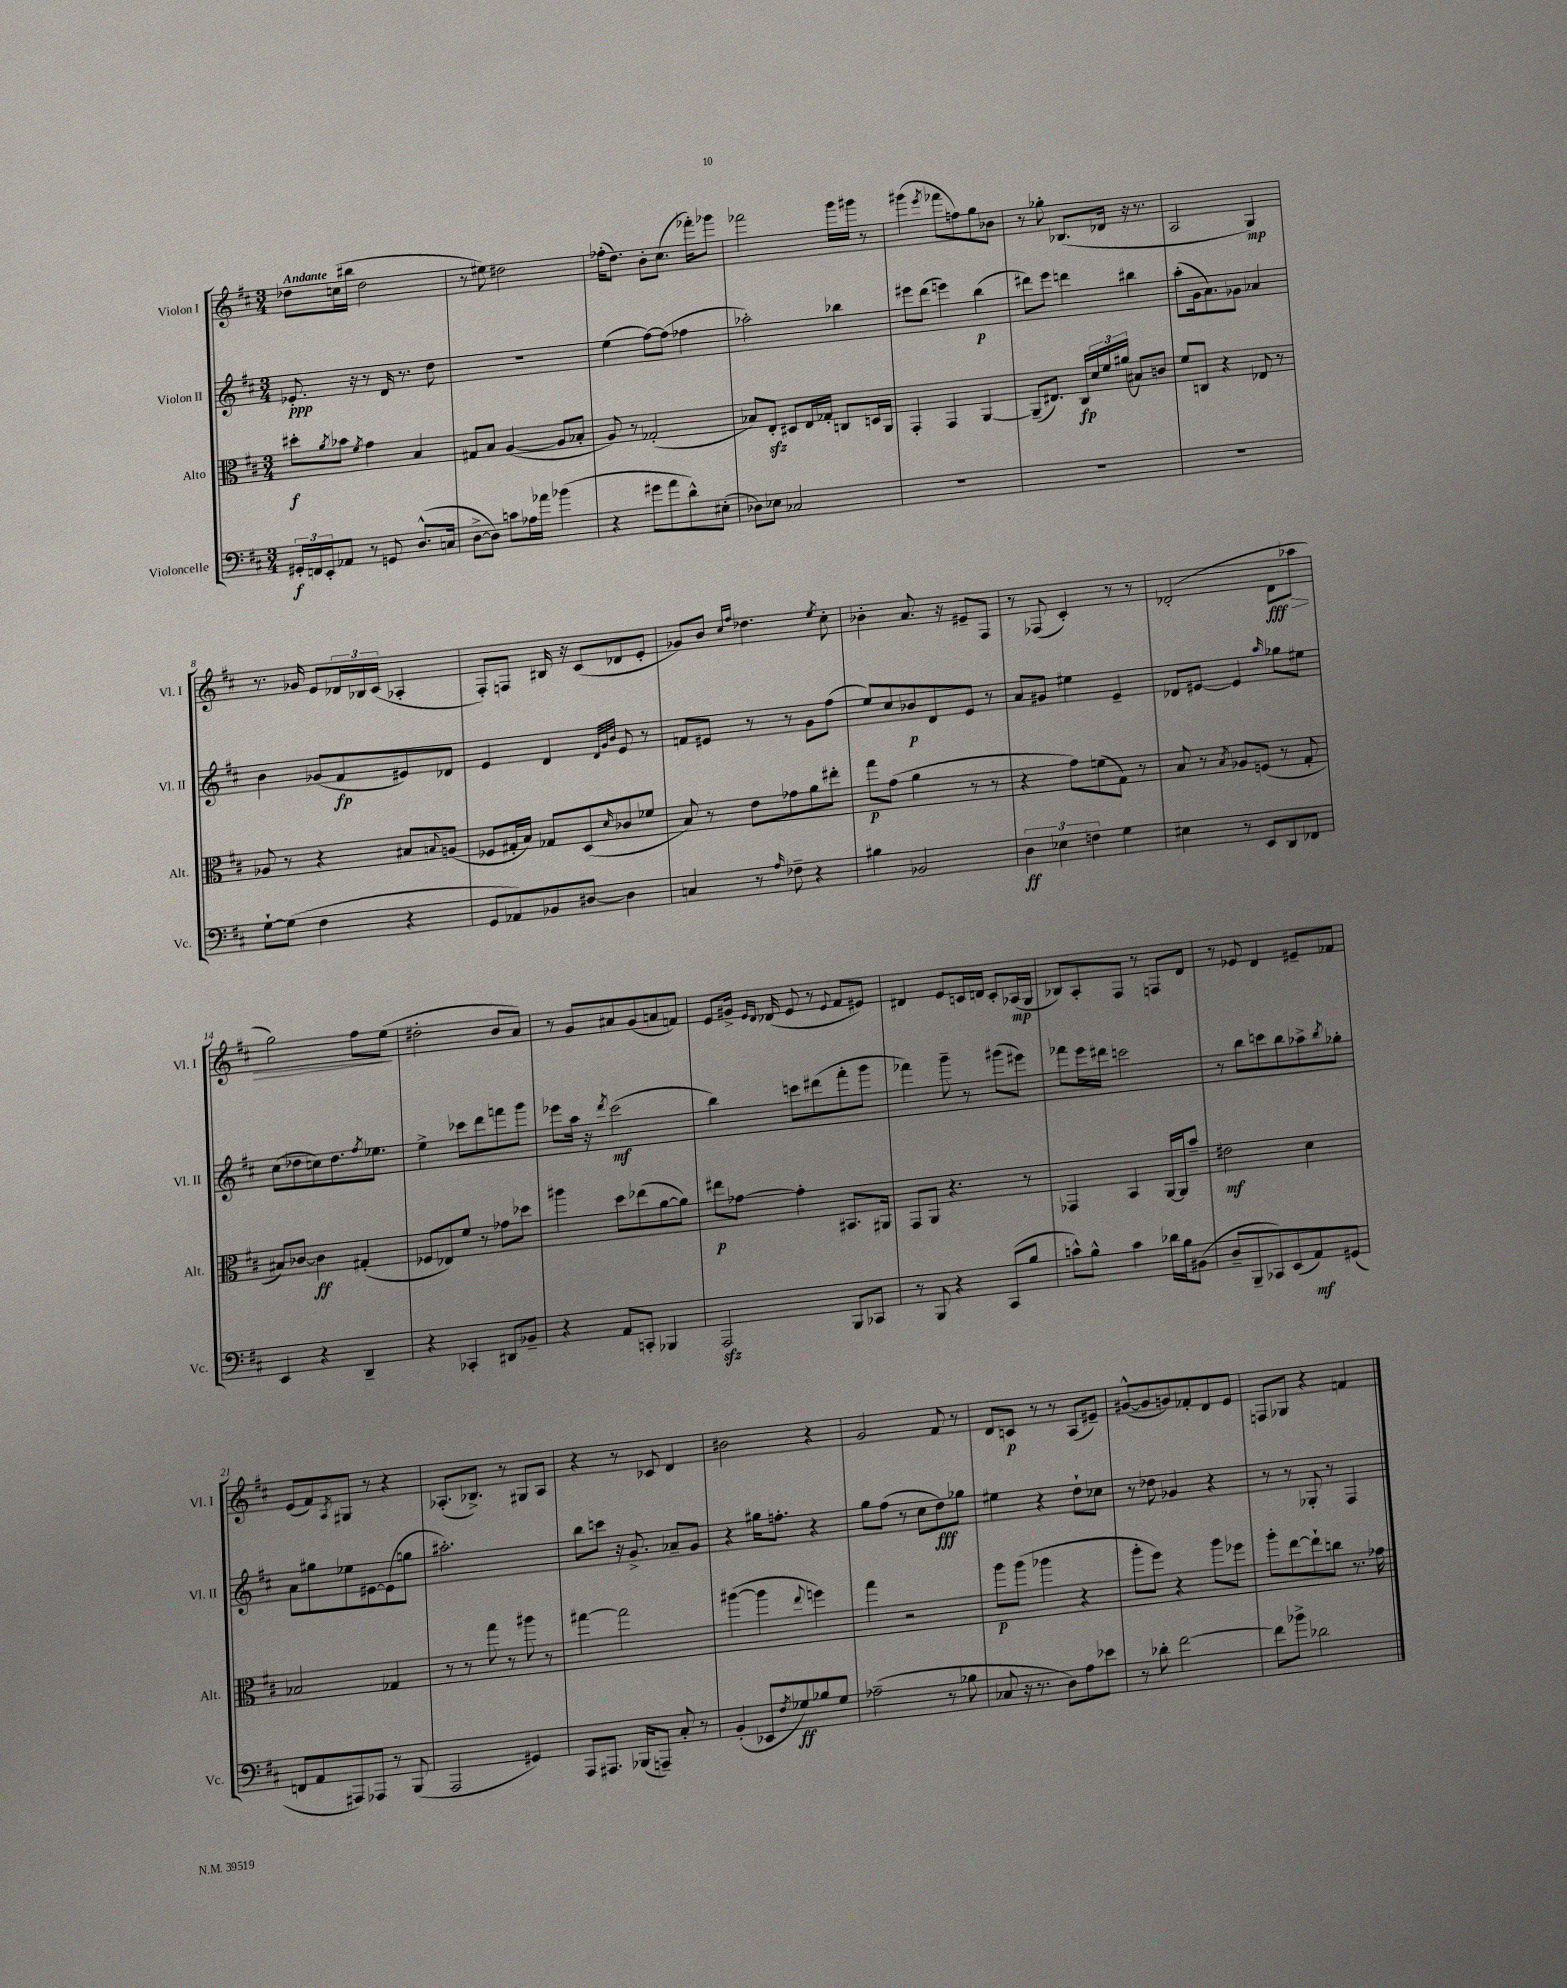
<<
\new StaffGroup <<
\new Staff = "s0" \with { instrumentName = "Violon I" shortInstrumentName = "Vl. I" } {
    \clef treble \key d \major \numericTimeSignature \time 3/4 \tempo "Andante"
    des''8 c''16( bis''16 des''2 |
    r8 eis''8) dis''2 |
    fes''16-.( d''8.) b'8-. cis''8.( fes'''16-.) ges'''8 |
    fes'''2 g'''16 gis'''16 r8 |
    gis'''4( \acciaccatura { e'''8 } fes'''8 f''8) g''8 bes'8 |
    r8 ges''8-. bes8.( des'16 r16 r8. |
    a2 g4\mp) |
    r8. ges'16 e'8 \tuplet 3/2 { des'16 bes16 cis'16( } aes4-. |
    fis8-.) f8 bis16 r16 cis'8( des'8 e'8-. |
    ges'8) b'8 \grace { cis''16 fis''16 } des''4. \acciaccatura { e''8 } cis''8-. |
    bes'4-. a'8. r16 eis'8-- fis8 |
    r8 fes8( cis'4-.) r8 r8 |
    des'2-.( des'8\fff aes''8\> |
    g''2) fis''8 e''8\!( |
    dis''2-. b'8 a'8) |
    r8 g'8 ais'8 g'8( a'8 f'8) |
    e'8 gis'16-> \grace { e'16 d'16 } des'16( e'8 r8 \appoggiatura { e'8 } fis'8 eis'8) |
    dis'4 e'8 c'16 d'16 c'8-. aes16\mp( g16 |
    bes8) a8-. fis8 r8 f8 d'8 |
    r8 ees'8 d'4 eis'8-- fes'8 |
    e'8( fis'8) \acciaccatura { a8 } gis8 r8 r4 |
    aes8.-.( bes8.->) r8 gis8 aes8 |
    r4 r8 ces'8 d'4 |
    bis'2 r4 |
    g'2 fis'8 r8 |
    d'8 c'8\p r8 r8 a8( eis'8--) |
    gis'8~-^( gis'8 g'8) fes'8-. d'8 e'8 |
    f8 ges8 r4 f'4 \bar "|." |
}
\new Staff = "s1" \with { instrumentName = "Violon II" shortInstrumentName = "Vl. II" } {
    \clef treble \key d \major \numericTimeSignature \time 3/4
    ees'8.-.\ppp r16 r8 d'16 r8. d''8 |
    R2. |
    e''4( fis''8~) fis''8( fes''4 |
    aes''2-.) bes''4 |
    eis'''8 d'''8( e'''4) b''4\p( |
    dis'''8) e'''8 d'''4 bis''4 |
    a''8-.( g'16 a'8.) ges'8 aes'4 |
    b'4 ges'8( fis'8\fp eis'8) des'8 |
    e'4 d'4 \grace { d'32 g'32 b'32 } e'8 r8 |
    f'8 eis'8 r8 r8 g'8 fis''8( |
    e''8) cis''8 bes'8\p d'8 e'8 r8 |
    a'8 gis'8 eis''4 e'4-- |
    des'8 eis'8~ eis'4 \grace { a''16 } ges''8 eis''8 |
    cis''8( des''8 c''8) des''8. \acciaccatura { fis''8 } ees''8. |
    e''4-> ces'''8 d'''8 f'''8 g'''8 |
    ees'''8 a''16 r16 \acciaccatura { d'''8 } cis'''2\mf( |
    b''4) c'''8 dis'''8( fis'''8-. g'''8 |
    fes'''4) g'''8-- r8 gis'''8( eis'''8) |
    fes'''8 e'''16 dis'''16 c'''2 |
    r8 b''8 c'''8 b''8 aes''8-> \acciaccatura { b''8 } ges''8-. |
    a'8 gis''8 ees''8 eis'8~ eis'8( g''8 |
    ais''2.-.) |
    b''8 c'''8 r16 g'8.-> aes'8-- g'8 |
    r4 gis''16 f''8.-. r4 |
    g''8 fis''8( r8 cis''8 d''8\fff) ges''8 |
    eis''4 r4 d''8-! ces''8 |
    r8 des''8 ges'4 r4 |
    r8 r8 ges8-. r8 fis4 \bar "|." |
}
\new Staff = "s2" \with { instrumentName = "Alto" shortInstrumentName = "Alt." } {
    \clef alto \key d \major \numericTimeSignature \time 3/4
    dis''8-.\f \acciaccatura { a'8 } bes'8 \acciaccatura { fis'8 } g'4 b4 |
    gis8 b8 a4~( a8 bes8-. |
    a8) r8 ges2-.( |
    bes8) e8-.\sfz dis8 e16 ges16-. c8 d16 a,16 |
    g,4-. g,4 a,4~ |
    a,8--( eis8.) cis16\fp \tuplet 3/2 { d'16 fis'16 ais'16( } bis8) c'8 |
    fis'8 c8 r4 ees8 r8 |
    aes8 r8 r4 bis8 \appoggiatura { b8 } a8( |
    fes8 gis16-. b16) ges8 d8( \grace { d'16 } ces'8 fes'8 |
    b8) r8 e'8 ges'8 a'8 eis''8-. |
    g''8\p g'8( a'4 r8 r8 |
    r4 g'8) f'8( g8) r8 |
    b8 r8 \acciaccatura { b8 } aes8 f8( r8 g8-. |
    bis8) ces'8~ ces'4\ff gis4-.( |
    fes8 ees8) fis'8 r8 ges'8 des''8 |
    ais''4 d''8 ees''8( a'8~ a'8) |
    eis''8\p ges'8~ ges'4-. bis,8. ais,16 |
    g,8 a,8 r4. r8 |
    ges,4 b,4 a,16~ a,16 b'8-- |
    eis'2\mf d'4 |
    bes2 ges4 |
    r8 r8 g''8 r8 ais''8 r8 |
    gis''4~ gis''2 |
    ais''4~( ais''4 \appoggiatura { e''8 } f''4) |
    g''4 r2 |
    a''8\p a''8( aes''4 r4 |
    a''8-. fis''8) r4 a''8 fes''8 |
    a''8-. e''8~ e''8-! c''8 r8. ges'16 \bar "|." |
}
\new Staff = "s3" \with { instrumentName = "Violoncelle" shortInstrumentName = "Vc." } {
    \clef bass \key d \major \numericTimeSignature \time 3/4
    \tuplet 3/2 { gis,16-.\f f,16 e,16-. } aes,8 r8 g,8 d8.-^( c16 |
    d8~-> d8) c'8 aes16 aes'16 bes'4( |
    r4 gis'8 a'8 d'8-^) eis8-.( |
    des8) ees8 ces2 |
    R2. |
    R2. |
    R2. |
    g8~-! g8( fis4 r4 |
    g,8 aes,8) bes,8 dis8~ dis4 |
    c4 r8 \grace { a16 } fes8-- r4 |
    bis4 bes,2 |
    \tuplet 3/2 { d4\ff ees4 f4 } g4 |
    eis4 r8 e,8 d,8 fes,8 |
    e,4 r4 d,4-- |
    r4 ces,4-. dis,8 bes,8-- |
    r4 a,8 c,8-. bes,,4 |
    a,,2\sfz b,,8 ces,8 |
    r8 b,,8 r4 cis,8( b8 |
    c'8-^) b8-^ c'4 des'16 b16 bis,8( |
    d8-- b,,8-- ces,8) e,8( a,8\mf) gis,8( |
    f,8 a,8 ais,,8) aes,,8 r8 b,,8( |
    a,,2 gis,4) |
    a,,8 ais,,8. bes,,16( a,,8--) cis8-. r8 |
    b,4-.( ees,8 \acciaccatura { fis8 } ges8\ff) bes8 ges8 |
    aes2--( r8 bes8 |
    ces8 r16 r8. d8) a8 ees'8 |
    r8 des'8-. fis'2~ |
    fis'8 bes'8-> des'2 \bar "|." |
}
>>
>>
